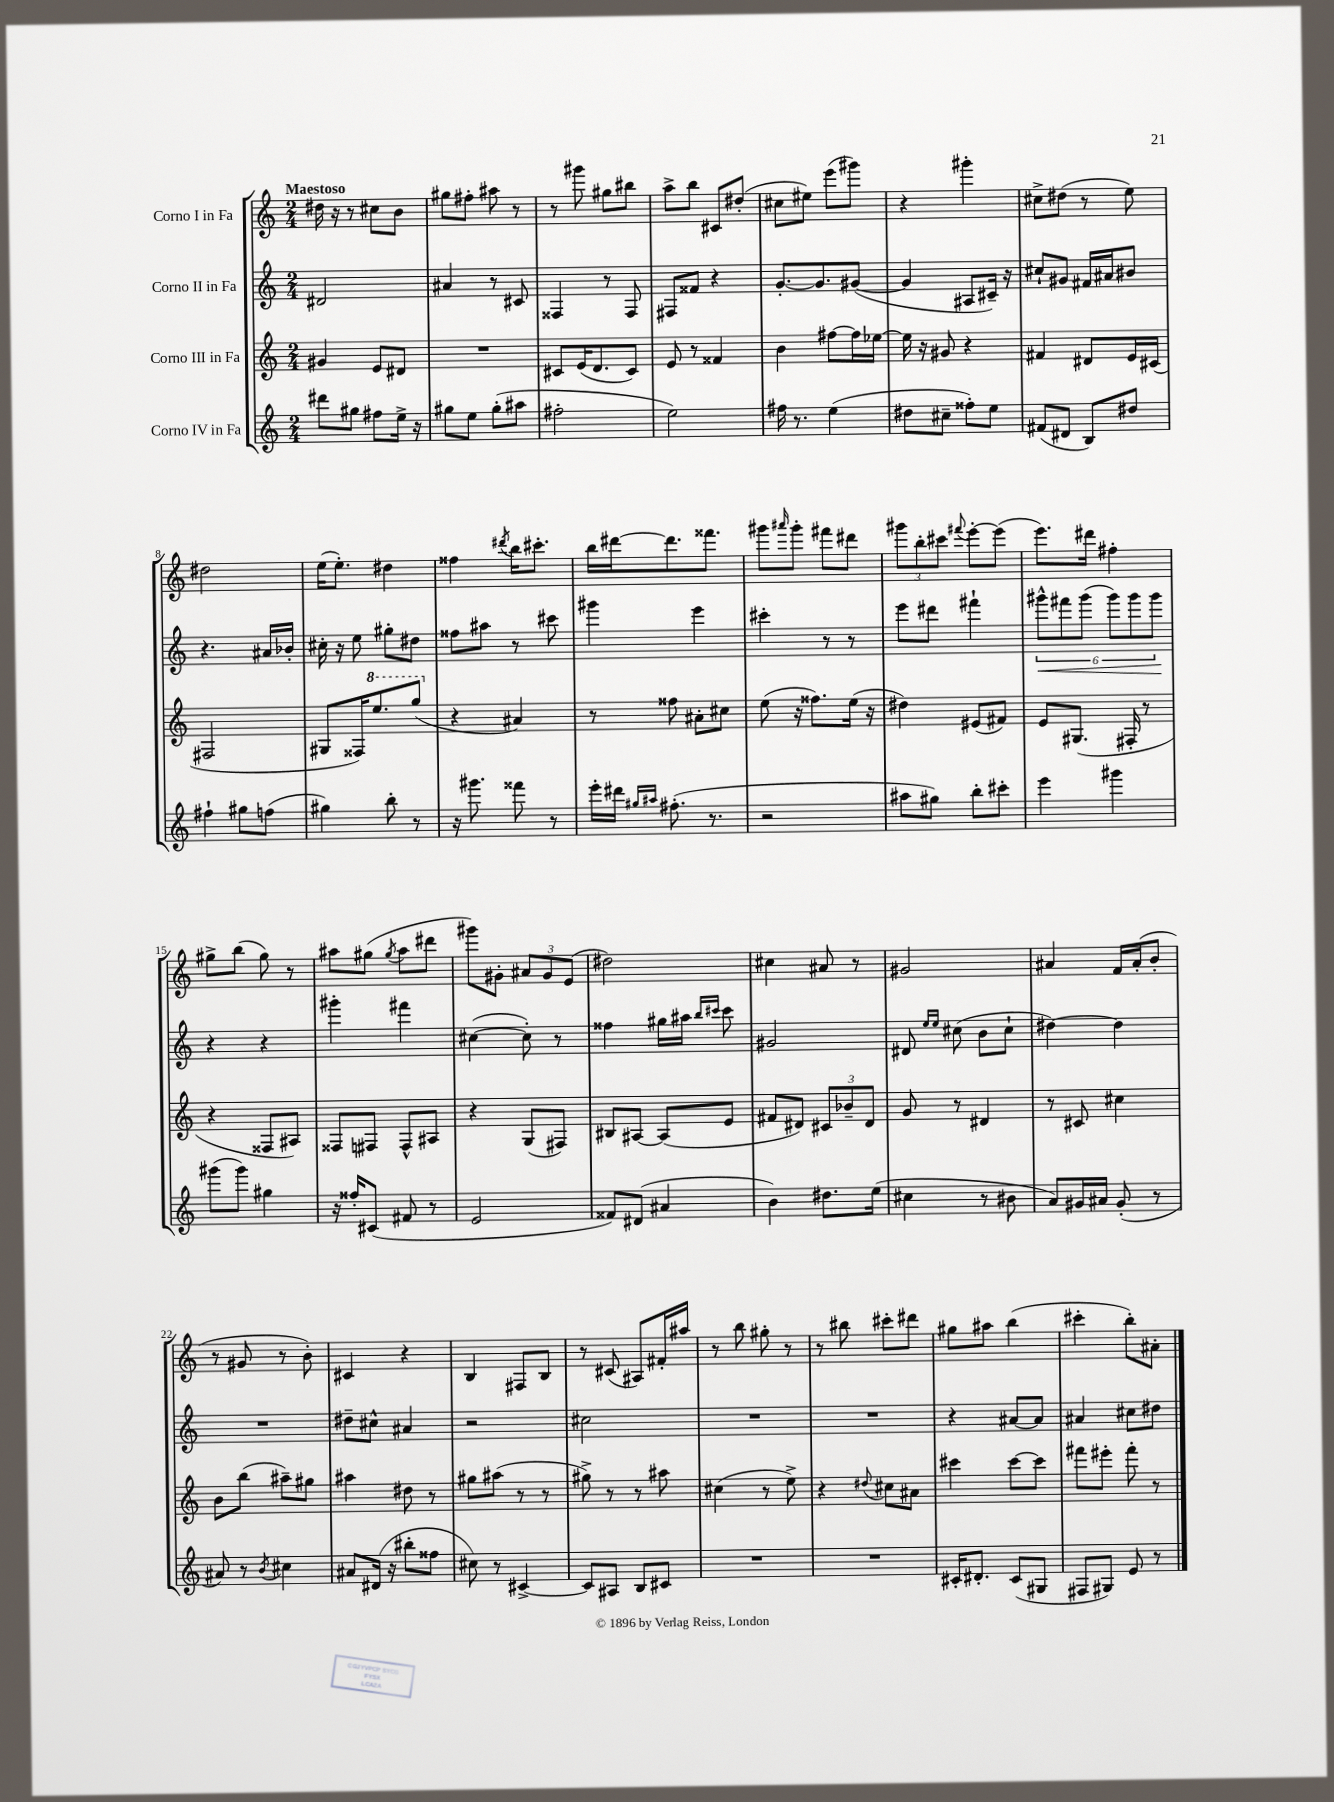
<<
\new StaffGroup <<
\new Staff = "s0" \with { instrumentName = "Corno I in Fa" } {
    \clef treble \key c \major \numericTimeSignature \time 2/4 \tempo "Maestoso"
    dis''16 r16 r8 cis''8 b'8 |
    gis''8 fis''8-. ais''8 r8 |
    r8 gis'''8 gis''8 bis''8 |
    a''8-> b''8 cis'8 dis''8-.( |
    cis''8 eis''8) e'''8( gis'''8) |
    r4 gis'''4-. |
    cis''8-> dis''8( r8 e''8) |
    dis''2 |
    e''16( e''8.-.) dis''4 |
    fisis''4 \acciaccatura { dis'''8 } b''16 cis'''8.-. |
    b''16 dis'''16~ dis'''8. fisis'''8. |
    gis'''8 \grace { ais'''16 } gis'''8-. fis'''8 dis'''8 |
    \tuplet 3/2 { gis'''8 b''8-. cis'''8 } \appoggiatura { fis'''8 } e'''8~-. e'''8( |
    e'''8.) dis'''16 fis''4-. |
    gis''8-> b''8( gis''8) r8 |
    ais''8 gis''8( \acciaccatura { gis''8 } ais''8 dis'''8 |
    gis'''8) gis'8-. \tuplet 3/2 { ais'8 gis'8 e'8( } |
    dis''2) |
    cis''4 ais'8 r8 |
    gis'2 |
    ais'4 f'16 ais'16-.( b'8-. |
    r8 gis'8 r8 b'8-.) |
    cis'4 r4 |
    b4 fis8 b8 |
    r8 cis'8( ais8) fis'16-. ais''16 |
    r8 b''8 gis''8-. r8 |
    r8 bis''8 cis'''8-. dis'''8 |
    gis''8 ais''8 b''4( |
    cis'''4-. b''8-.) ais'8-. \bar "|." |
}
\new Staff = "s1" \with { instrumentName = "Corno II in Fa" } {
    \clef treble \key c \major \numericTimeSignature \time 2/4
    dis'2 |
    ais'4 r8 cis'8 |
    fisis4 r8 fisis8 |
    fis8 fisis'8 r4 |
    g'8.~-. g'8. gis'8~( |
    gis'4 ais8 cis'16--) r16 |
    cis''8-! gis'8 fis'16 ais'16 bis'8 |
    r4. ais'16 bes'16-. |
    cis''16-. r16 e''8 gis''8-. dis''8 |
    fisis''8 ais''8 r8 cis'''8 |
    gis'''4 e'''4 |
    cis'''4-. r8 r8 |
    e'''8 dis'''8 fis'''4-! |
    \tuplet 6/4 { gis'''8-^\< fis'''8 gis'''8( gis'''8) gis'''8 gis'''8\! } |
    r4 r4 |
    gis'''4-. fis'''4 |
    cis''4~( cis''8-.) r8 |
    fisis''4 gis''16 ais''16 \grace { b''16 cis'''16 } cis'''8 |
    gis'2 |
    dis'8 \grace { e''16 e''16 } cis''8( b'8 cis''8-! |
    dis''4~) dis''4 |
    R2 |
    dis''8-- cis''8-^ ais'4 |
    r2 |
    cis''2 |
    R2 |
    R2 |
    r4 ais'8~ ais'8 |
    ais'4 cis''8 dis''8 \bar "|." |
}
\new Staff = "s2" \with { instrumentName = "Corno III in Fa" } {
    \clef treble \key c \major \numericTimeSignature \time 2/4
    gis'4 e'8 dis'8 |
    R2 |
    cis'8 e'16( d'8. cis'8) |
    e'8 r8 fisis'4 |
    b'4 fis''8~ fis''16 ees''16~ |
    ees''16 r16 gis'8 r4 |
    fis'4 dis'8 e'16 cis'16( |
    fis2 |
    gis8 fisis16) \ottava #1 e'''8. g'''8( \ottava #0 |
    r4 ais'4) |
    r8 fisis''8 ais'8-. cis''8 |
    e''8( r16 fisis''8.) e''16( r16 |
    dis''4) eis'8( fis'8) |
    e'8 gis8.( fis16-. r8 |
    r4 fisis8 ais8) |
    fisis8 fis8 fis8-^ ais8 |
    r4 g8( fis8) |
    bis8 ais8~ ais8( e'8 |
    fis'8 dis'8) \tuplet 3/2 { cis'8 bes'8-- dis'8 } |
    g'8 r8 dis'4 |
    r8 cis'8 cis''4 |
    b'8 b''8( ais''8--) gis''8 |
    ais''4 dis''8 r8 |
    gis''8 ais''8( r8 r8 |
    gis''8->) r8 r8 ais''8 |
    cis''4( r8 e''8->) |
    r4 \appoggiatura { dis''8 } cis''8 ais'8 |
    cis'''4 cis'''8~ cis'''8 |
    fis'''8 eis'''8-. fis'''8-. r8 \bar "|." |
}
\new Staff = "s3" \with { instrumentName = "Corno IV in Fa" } {
    \clef treble \key c \major \numericTimeSignature \time 2/4
    dis'''8 gis''8 fis''8 e''16-> r16 |
    gis''8 e''8 gis''8-.( ais''8 |
    fis''2-. |
    e''2) |
    fis''16 r8. e''4( |
    dis''8 cis''8-- fisis''8-.) e''8 |
    fis'8( dis'8 b8) dis''8 |
    fis''4-! gis''8 f''8( |
    gis''4) b''8-. r8 |
    r16 gis'''8. fisis'''8 r8 |
    e'''16-. dis'''16 \grace { gis''16 ais''16 } fis''8.-.( r8. |
    r2 |
    ais''8 gis''8) b''8-. cis'''8-. |
    e'''4 gis'''4 |
    gis'''8( gis'''8) gis''4 |
    r16 fisis''16-. cis'8( fis'8 r8 |
    e'2 |
    fisis'8) dis'8( ais'4 |
    b'4) dis''8. e''16( |
    cis''4 r8 bis'8 |
    a'8) gis'16 ais'16 gis'8-.( r8 |
    ais'8) r8 \acciaccatura { b'8 } cis''4 |
    ais'8 dis'16( r16 bis''8-. fisis''8 |
    cis''8) r8 cis'4~-> |
    cis'8 ais8 b8 cis'8 |
    R2 |
    R2 |
    cis'16-. dis'8.-. cis'8( gis8 |
    fis8 gis8) e'8 r8 \bar "|." |
}
>>
>>
